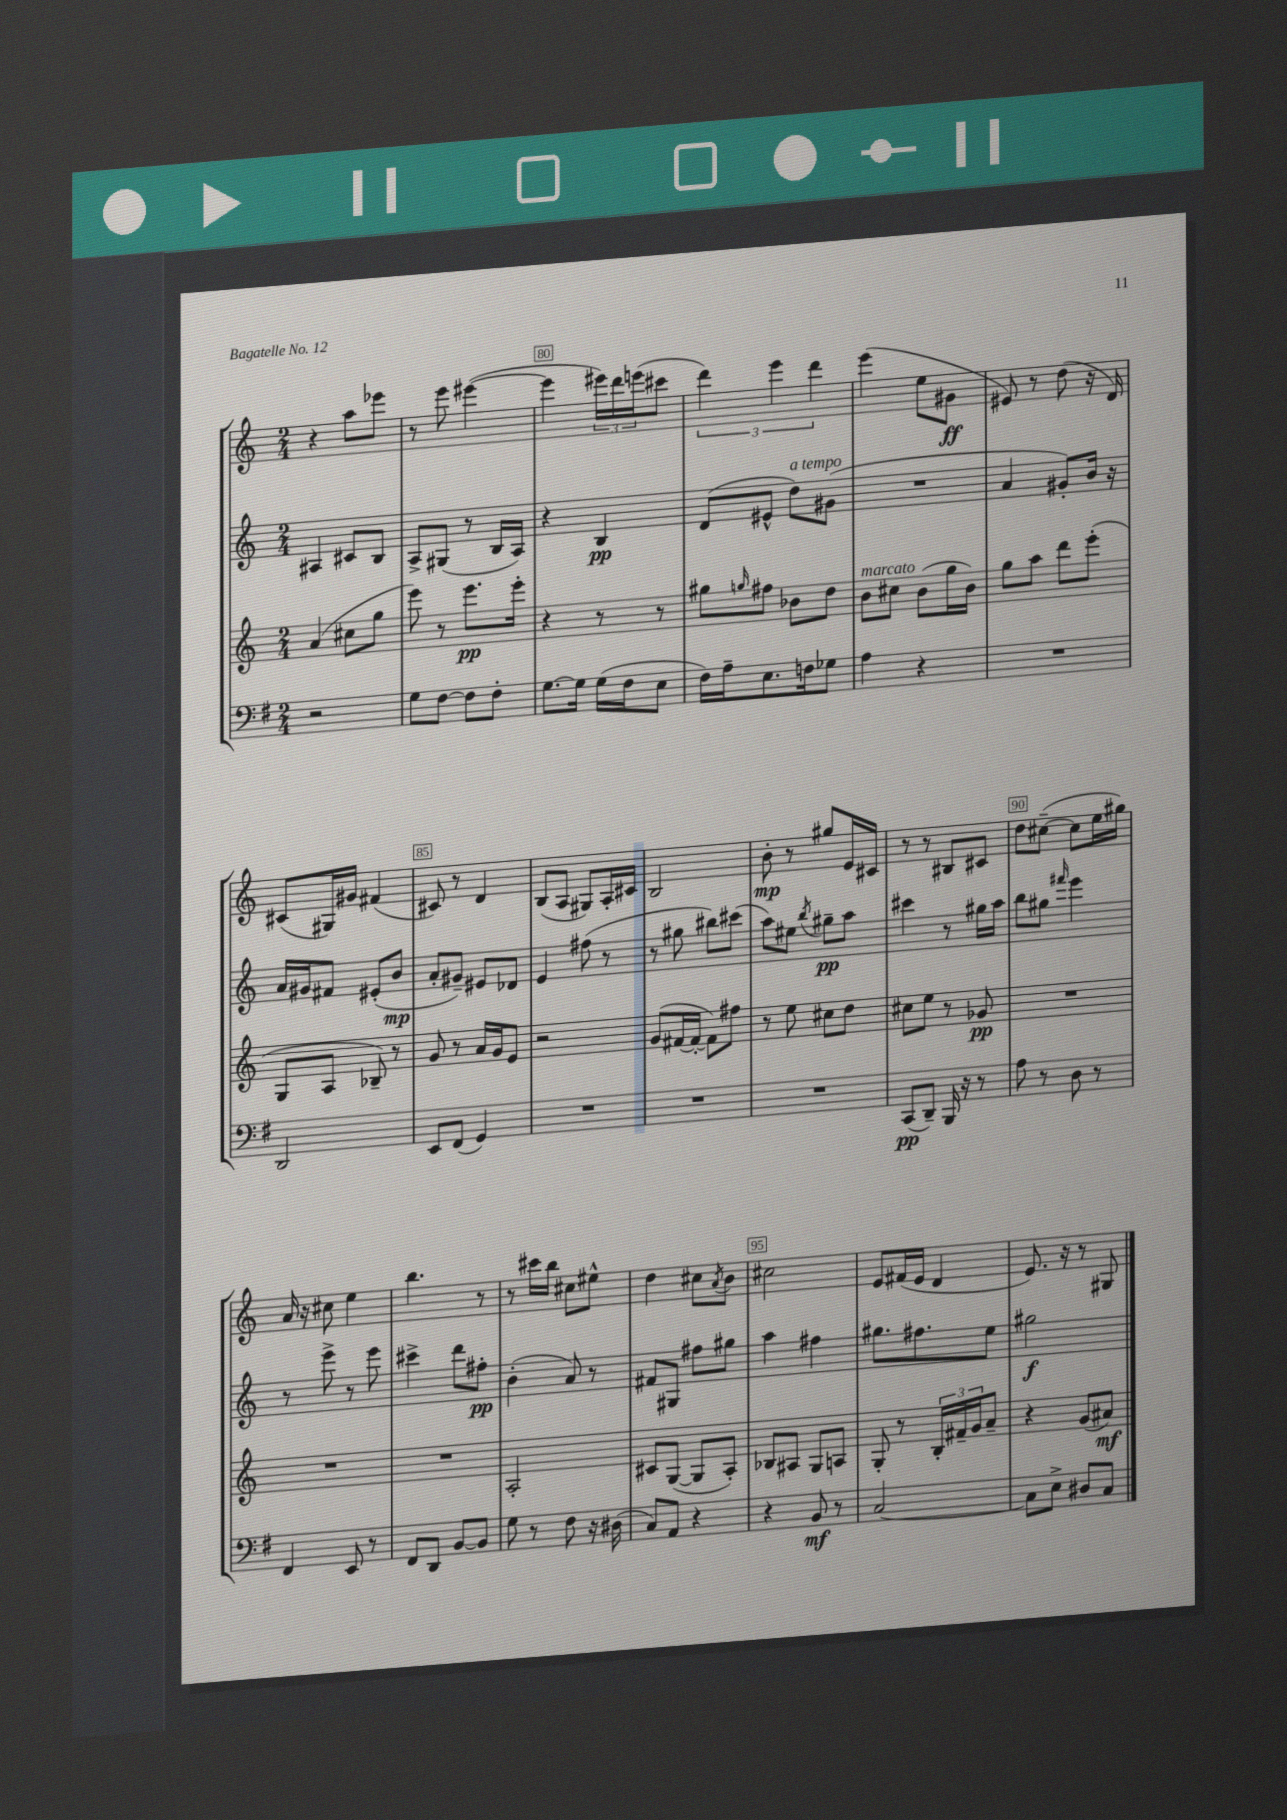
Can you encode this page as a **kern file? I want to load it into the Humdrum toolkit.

**kern	**kern	**kern	**kern
*staff4	*staff3	*staff2	*staff1
*clefF4	*clefG2	*clefG2	*clefG2
*k[f#]	*k[]	*k[]	*k[]
*M2/4	*M2/4	*M2/4	*M2/4
2r	(4a/	4A#/	4r
.	8cc#\L	8c#/L	8aa\L
.	8gg\J	8B/J	8eee-\J
=	=	=	=
8G\L	8eee\)	8A^/L	8r
[8F#\J	8r	(8G#/J	8eee\
8F#\]L	8.eee\L	8r	([4eee#\
8F#'\J	.	16B/LL	.
.	16eee'\Jk	16A/JJ)	.
=	=	=	=
[8.G\L	4r	4r	4eee#\]
16G\]Jk	.	.	.
(16G\LL	8r	4B/	24eee#\LL)
.	.	.	24ddd\
16F#\J	.	.	.
.	.	.	(24eee\J
8E\J	8r	.	8ccc#\J
=	=	=	=
16F#\LL)	8gg#\L	(8d/L	6ddd\)
16A~\J	.	.	.
.	16qqgg/	.	.
8.E\	8ff#\J	8e#^^/J	.
.	.	.	6eee\
.	8b-\L	8dd\L)	.
16F\k	.	.	.
.	.	.	6ddd\
8G-\J	8dd\J	(8g#\J	.
=	=	=	=
4A\	8b\L	2r	(4eee\
.	8cc#\J	.	.
4r	(8b\L	.	8ee\L
.	16gg\L	.	8g#\J
.	16b\JJ)	.	.
=	=	=	=
2r	8gg\L	4a/	8e#/)
.	8aa\J	.	8r
.	8ddd\L	8g#'/L)	(8dd\
.	(8eee'\J	16b/Jk	16r
.	.	16r	16d/)
=	=	=	=
2DD/	8G/L	16a/LL	(8c#/L
.	.	16g#/J	.
.	8A/J	8f#/J	16G#/L)
.	.	.	16g#/JJ
.	8B-~/)	(8e#'/L	(4f#/
.	8r	8b/J	.
=	=	=	=
8EE/L	8g/	8a'/L	8c#/)
(8FF#/J	8r	8g#~/J)	8r
4GG/)	16a/LL	8e#/L	4d/
.	16g/J	.	.
.	8e/J	8d-/J	.
=	=	=	=
2r	2r	4e/	(8B/L
.	.	.	8A/J
.	.	(8ff#\	8G#/L)
.	.	8r	16A'/L
.	.	.	16c#/JJ
=	=	=	=
2r	(8g/L	8r	2B/
.	[16f#/L	8gg#\	.
.	16f#'/_JJ	.	.
.	8f#\]L)	8bb#\L)	.
.	8ff#\J	(8ccc#\J	.
=	=	=	=
2r	8r	8aa\L)	8b'\
.	8ee\	8ee#\J	8r
.	.	8qbb/	.
.	8cc#\L	8gg#~\L	8gg#/L
.	8dd\J	8aa\J	16e/L
.	.	.	16c#/JJ
=	=	=	=
(8CC/L	8cc#\L	4ccc#\	8r
8DD~/J)	8ee\J	.	8r
16BBB/	8r	8r	8B#/L
16r	.	.	.
8r	8g-/	16gg#\LL	8c#/J
.	.	16aa\JJ	.
=	=	=	=
8A\	2r	8bb\L	8dd\L
8r	.	8gg#\J	([8cc#~\J
.	.	16qqfff#/	.
8D\	.	4eee\	8cc#\]L
8r	.	.	16ee\L
.	.	.	16gg#\JJ)
=	=	=	=
4FF#/	2r	8r	16a/
.	.	.	16r
.	.	8eee^\	8cc#\
8EE/	.	8r	4ee\
8r	.	8eee\	.
=	=	=	=
8FF#/L	2r	4ccc#^\	4.bb\
8DD/J	.	.	.
[8BB/L	.	8ddd\L	.
8BB/]J	.	8ff#'\J	8r
=	=	=	=
8G\	2A'/	(4b'\	8r
8r	.	.	16ccc#\LL
.	.	.	16bb\JJ
8F#\	.	8a/)	8cc#\L
16r	.	8r	8ee#^^\J
(16D#\	.	.	.
=	=	=	=
8C/L)	8c#/L	8f#/L	4dd\
8AA/J	([8G/J	8G#/J	.
4r	8G/]L	8ff#\L	8cc#\L
.	.	.	8qa/
.	8A'/J)	8gg#\J	8b\J
=	=	=	=
4r	8B-/L	4aa\	2cc#\
.	8A#/J	.	.
8BB/	8G/L	4ff#\	.
8r	8A/J	.	.
=	=	=	=
[2C/	8G'/	8.gg#\L	8e/L
.	8r	.	(16f#/L
.	.	8.ff#\	16e/JJ
.	24B'/LL	.	4d/
.	24f#~/	.	.
.	24g/J	.	.
.	8a~/J	8ee\J	.
=	=	=	=
8C\]L	4r	2gg#\	8.e/)
8E^\J	.	.	.
.	.	.	16r
8D#/L	(8g/L	.	8r
8C/J	8a#/J)	.	8G#/
==	==	==	==
*-	*-	*-	*-
